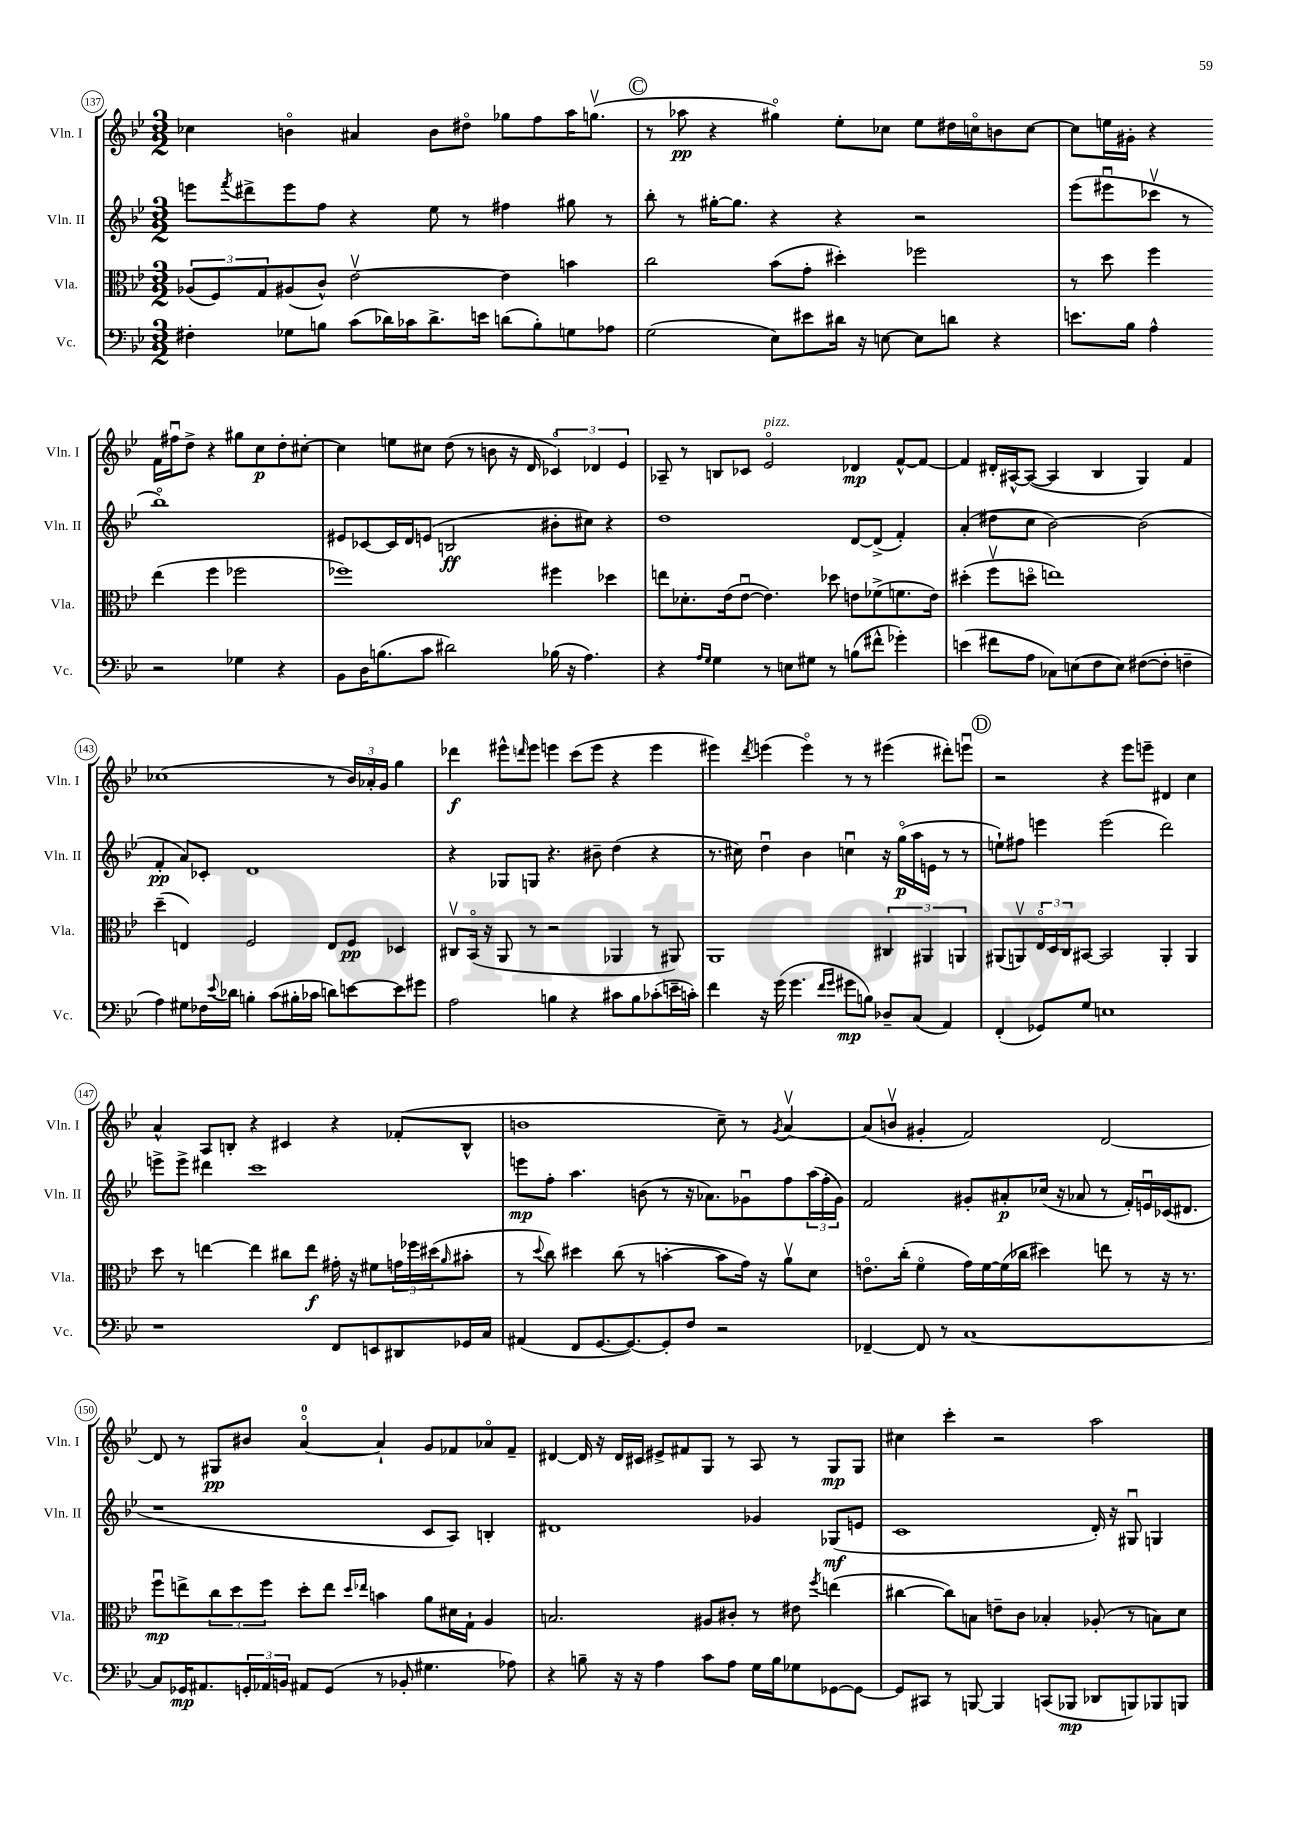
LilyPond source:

<<
\new StaffGroup <<
\new Staff = "s0" \with { instrumentName = "Vln. I" shortInstrumentName = "Vln. I" } {
    \clef treble \key bes \major \numericTimeSignature \time 3/2
    ces''4 b'4\flageolet ais'4 b'8 dis''8\flageolet ges''8 f''8 a''16 g''8.\upbow( |
    \mark \markup { \circle "C" } r8 aes''8\pp r4 gis''4\flageolet) ees''8-. ces''8 ees''8 dis''16 c''16\flageolet b'8 c''8~ |
    c''8 e''16 gis'16-. r4 f'16 fis''16\downbow d''8-> r4 gis''8 c''8\p d''8-. cis''8~-. |
    cis''4 e''8 cis''8 d''8( r8 b'8 r16 d'16 \tuplet 3/2 { ces'4\flageolet) des'4 ees'4 } |
    aes8-- r8 b8 ces'8 ees'2\flageolet^\markup { \italic "pizz." } des'4\mp f'8~-^ f'8~ |
    f'4 dis'16-. ais16~-^ ais8~( ais4 bes4 g4) f'4 |
    ces''1( r8 \tuplet 3/2 { bes'16) aes'16-. g'16 } g''4 |
    des'''4\f eis'''8-^ \grace { d'''16 } eis'''8 e'''4 c'''8( e'''8 r4 e'''4 |
    eis'''4) \acciaccatura { d'''8 } e'''4( e'''4\flageolet) r8 r8 eis'''4( dis'''8-.) e'''8\downbow |
    \mark \markup { \circle "D" } r2 r4 ees'''8 e'''8-- dis'4 c''4 |
    a'4-^ a8 b8-. r4 cis'4 r4 fes'8-.( b8-^ |
    b'1 c''8--) r8 \acciaccatura { g'8 } a'4~\upbow |
    a'8( b'8\upbow gis'4-. f'2) d'2~ |
    d'8 r8 gis8\pp bis'8 a'4-0~\flageolet a'4-! g'8 fes'8 aes'8\flageolet fes'8-- |
    dis'4~ dis'16 r16 dis'16 cis'16 eis'8-> fis'8 g8 r8 a8 r8 g8\mp g8 |
    cis''4 c'''4-. r2 a''2 \bar "|." |
}
\new Staff = "s1" \with { instrumentName = "Vln. II" shortInstrumentName = "Vln. II" } {
    \clef treble \key bes \major \numericTimeSignature \time 3/2
    e'''8 \acciaccatura { f'''8 } dis'''8-> e'''8 f''8 r4 ees''8 r8 fis''4 gis''8 r8 |
    \mark \markup { \circle "C" } bes''8-. r8 gis''16~-. gis''8. r4 r4 r2 |
    ees'''8( eis'''8\downbow ces'''8\upbow r8 bes''1\flageolet) |
    eis'8 ces'8~ ces'16 d'16 e'8( b2\ff bis'8-. cis''8) r4 |
    d''1 d'8~ d'8->( f'4-.) |
    a'4-.( dis''8 c''8 bes'2~) bes'2( |
    f'4-.\pp a'8) ces'8-. d'1 |
    r4 ges8 g8 r4. bis'8-- d''4( r4 |
    r8. cis''16) d''4\downbow bes'4 c''4\downbow r16 g''16\flageolet\p( a''16 e'16 r8 r8 |
    \mark \markup { \circle "D" } e''8-!) fis''8 e'''4 e'''2( d'''2) |
    e'''8-> e'''8-> dis'''4 c'''1 |
    e'''8\mp f''8-. a''4. b'8( r8 r16 aes'8.) ges'8\downbow f''8 \tuplet 3/2 { a''16( f''16-. ges'16) } |
    f'2 gis'8-. ais'8-.\p ces''16( r16 aes'8 r8 f'16-.) e'16\downbow ces'16( dis'8. |
    r1 c'8 a8) b4-. |
    dis'1 ges'4 ges8\mf( e'8 |
    c'1 d'16-.) r16 gis8\downbow g4 \bar "|." |
}
\new Staff = "s2" \with { instrumentName = "Vla." shortInstrumentName = "Vla." } {
    \clef alto \key bes \major \numericTimeSignature \time 3/2
    \tuplet 3/2 { aes8( f8) g8 } ais8( c'8-^) ees'2~\upbow ees'4 b'4 |
    \mark \markup { \circle "C" } c''2 bes'8( g'8-. dis''4-.) fes''2 |
    r8 d''8 f''4 ees''4( f''4 fes''2 |
    fes''1) fis''4 des''4 |
    e''8 des'8.-. ees'16( ees'8~\downbow ees'4.) des''8 e'8 fes'8->( f'8. e'16) |
    dis''4-.( f''8\upbow d''8\flageolet e''1) |
    d''4--( e4) f2 e8 f8\pp des4 |
    cis8\upbow bes,16\flageolet( r16 a,8 r8 r2 aes,4 r8 ais,8) |
    a,1 \tuplet 3/2 { cis4 ais,4 a,4 } |
    \mark \markup { \circle "D" } ais,8( a,8\upbow) \tuplet 3/2 { ees16\flageolet d16 c16 } bis,8~ bis,2 a,4-. a,4 |
    d''8 r8 e''4~ e''4 cis''8 e''8\f gis'16-. r16 fis'8 \tuplet 3/2 { g'16 fes''16 dis''16( } \grace { a'16 } bis'8-. |
    r8 \appoggiatura { d''8 } c''8) dis''4 c''8( r8 b'4~-. b'8 g'16) r16 a'8\upbow d'8 |
    e'8.\flageolet c''16-.( f'4\flageolet g'16) f'16~ f'16( ces''16 dis''4) e''8 r8 r16 r8. |
    f''8\downbow\mp e''8-> \tuplet 3/2 { c''8 d''8 f''8 } d''8-. e''8 \grace { d''16 ees''16 } b'4 a'8 dis'16 g16-! a4 |
    b2. ais8 cis'8-. r8 eis'8 \acciaccatura { f''8 } e''4( |
    cis''4~ cis''8) b8 e'8-- c'8 bes4-. aes8-.( r8 b8) d'8 \bar "|." |
}
\new Staff = "s3" \with { instrumentName = "Vc." shortInstrumentName = "Vc." } {
    \clef bass \key bes \major \numericTimeSignature \time 3/2
    fis4-. ges8 b8 c'8( des'16) ces'16 des'8.-> e'16 d'8( b8-.) g8 aes8 |
    \mark \markup { \circle "C" } g2( ees8) eis'8 dis'16 r16 e8~ e8 d'8 r4 |
    e'8. bes16 a4-^ r2 ges4 r4 |
    bes,8 d16 b8.( c'8 dis'2) bes16( r16 a4.) |
    r4 \grace { a16 g16 } g4 r8 e8 gis8 r8 b8( fis'8-^ ges'4-.) |
    e'4( fis'8 a8 ces8) e8( f8 e8) fis8~( fis8-. f4-- |
    a4) gis8 fes16 \appoggiatura { ees'8 } des'16 b4-. c'8( bis16-. ces'16 d'8) e'8~ e'8 gis'8 |
    a2 b4 r4 cis'8 b8 ces'8-.( e'16-- c'16-.) |
    f'4 r16 g'16( g'4. \grace { f'16 g'16 } gis'8\mp b8) des8-- c8( a,4) |
    \mark \markup { \circle "D" } f,4-.( ges,8) g8 e1 |
    r1 f,8 e,8 dis,8 ges,16 c16 |
    ais,4( f,8 g,8.~ g,8.~) g,8-. f8 r2 |
    fes,4~-- fes,8 r8 c1~ |
    c8 ges,16\mp ais,8. \tuplet 3/2 { g,16-. aes,16 b,16 } ais,8 g,8( r8 bes,8-. gis4. aes8) |
    r4 b8-- r16 r16 a4 c'8 a8 g16 b16 ges8 ges,8~ ges,8~ |
    ges,8 cis,8 r8 b,,8~ b,,4 c,8( bes,,8\mp des,8 b,,8) bes,,8 b,,8 \bar "|." |
}
>>
>>
\layout { \context { \Score currentBarNumber = #137 \override BarNumber.stencil = #(make-stencil-circler 0.1 0.3 ly:text-interface::print) } }
